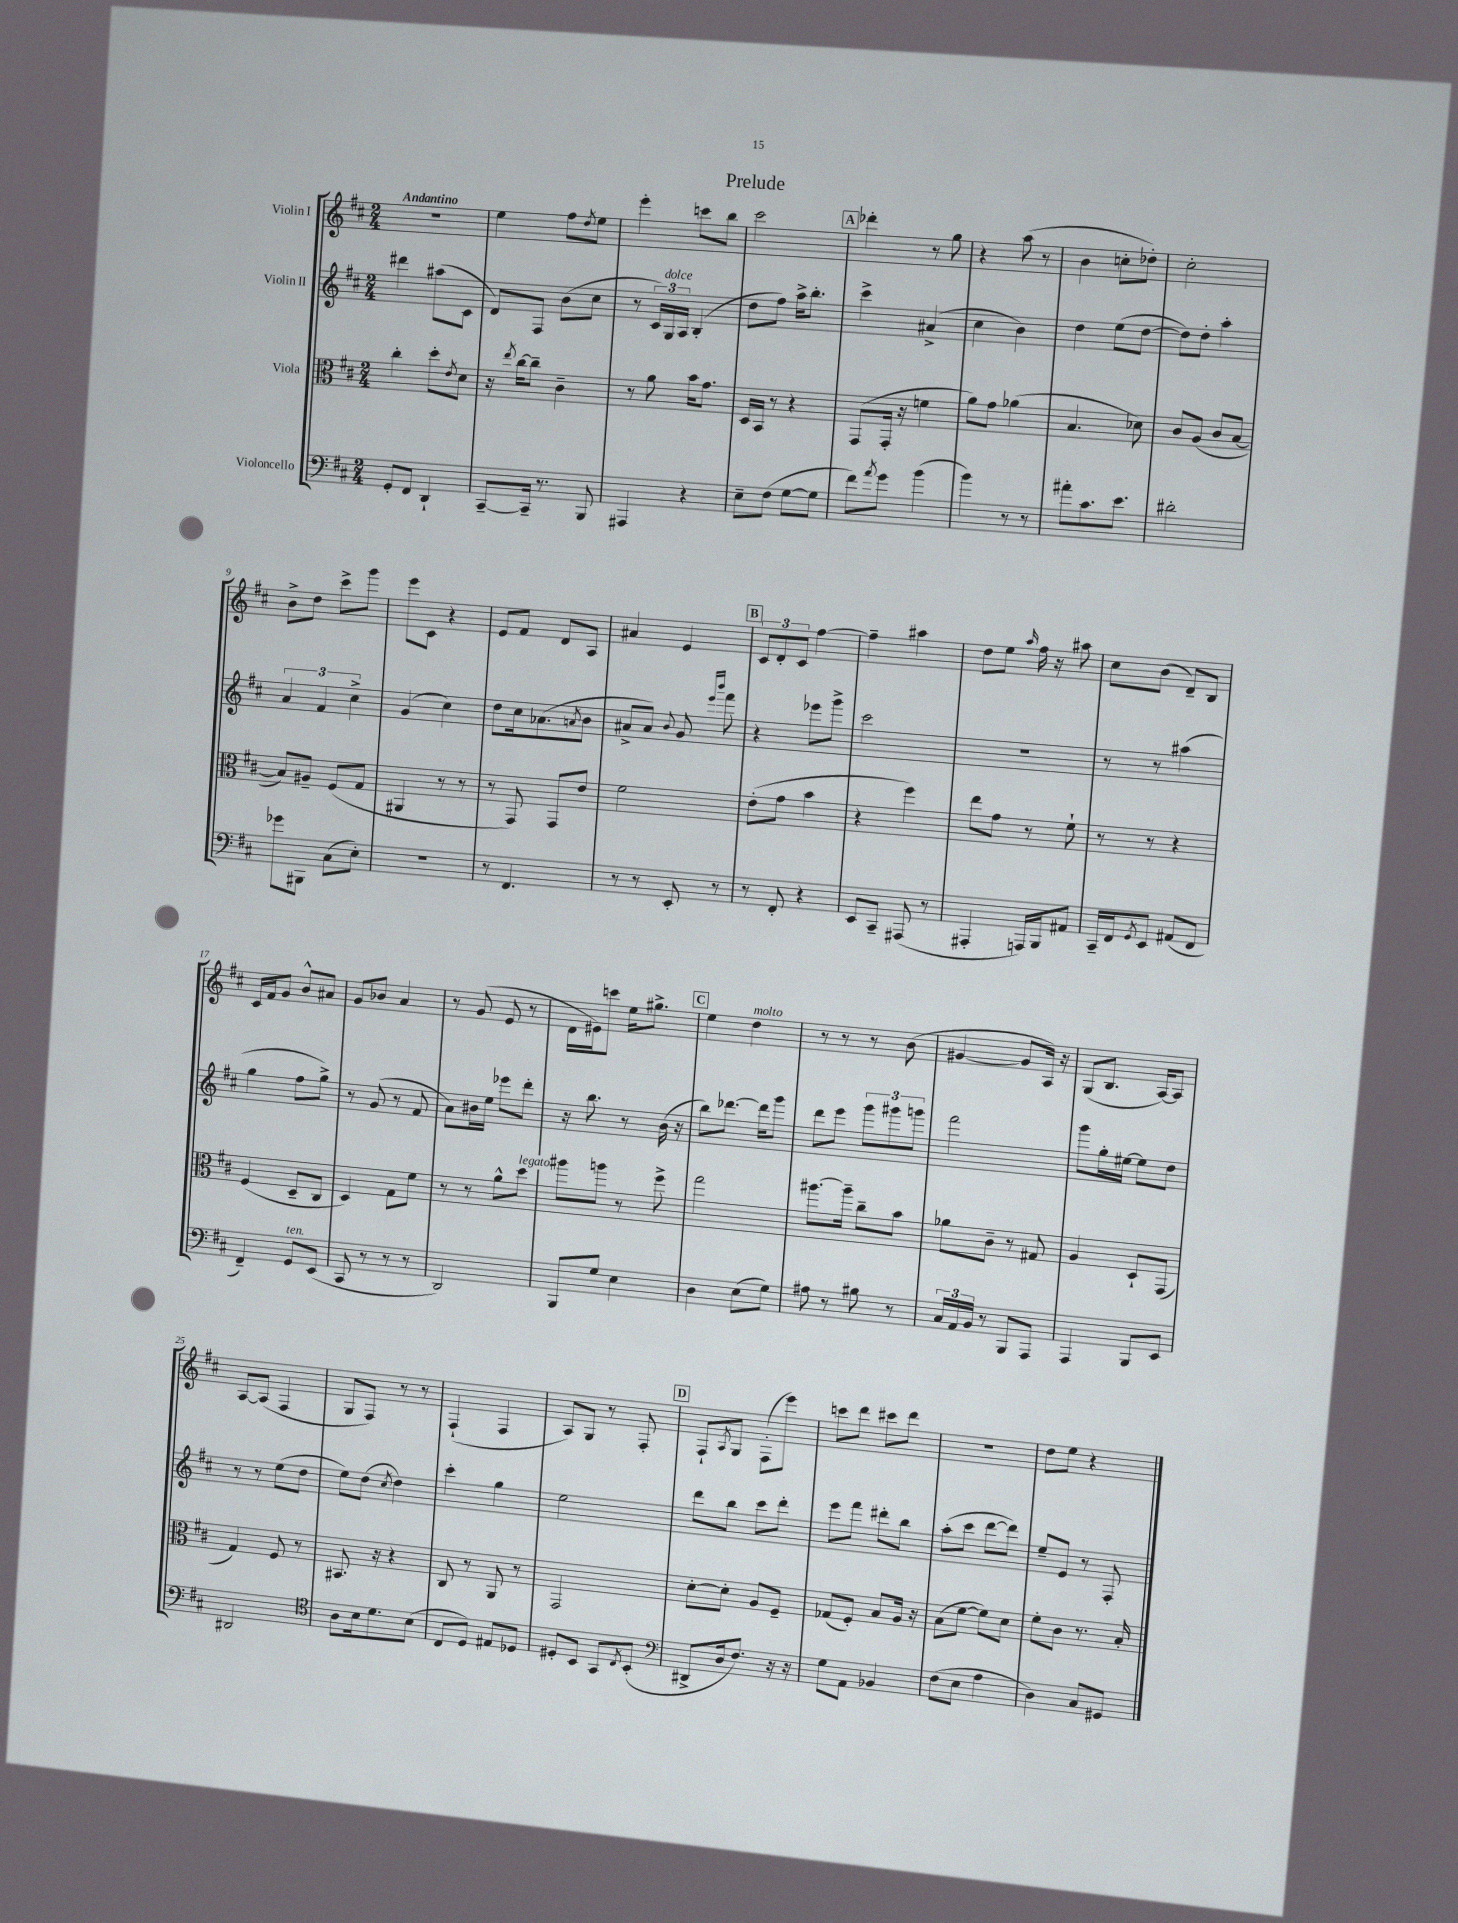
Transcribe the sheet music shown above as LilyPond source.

\header { title = "Prelude" }
<<
\new StaffGroup <<
\new Staff = "s0" \with { instrumentName = "Violin I" } {
    \clef treble \key d \major \numericTimeSignature \time 2/4 \tempo "Andantino"
    R2 |
    e''4 fis''8 \acciaccatura { d''8 } e''8 |
    e'''4-. c'''8 b''8 |
    cis'''2 |
    \mark \markup { \box "A" } des'''4-. r8 g''8 |
    r4 a''8( r8 |
    b'4 c''8-. des''8-.) |
    cis''2-. |
    b'8-> d''8 cis'''8-> g'''8 |
    e'''8 cis'8 r4 |
    e'8 fis'8 d'8 a8 |
    ais'4 e'4 |
    \mark \markup { \box "B" } \tuplet 3/2 { cis'8 d'8-. cis'8 } fis''4~ |
    fis''4-- ais''4 |
    d''8 e''8 \grace { a''16 } fis''16 r16 ais''8 |
    cis''8 b'8( d'8--) b8 |
    cis'16 fis'16 g'8 b'8-^ ais'8 |
    g'8 bes'8 a'4 |
    r8 g'8( e'8 r8 |
    d'16 eis'16) c'''8 e''16 gis''8.-> |
    \mark \markup { \box "C" } e''4 d''4^\markup { \italic "molto" } |
    r8 r8 r8 b'8( |
    gis'4~ gis'8 a16) r16 |
    g8( b8. a16~) a8 |
    a8~ a8( fis4 |
    g8 fis8) r8 r8 |
    fis4-!( fis4 |
    a8) g8 r8 fis8-. |
    \mark \markup { \box "D" } fis8-! \acciaccatura { a8 } g8 fis8-.( e'''8) |
    c'''8 d'''8 cis'''8 d'''8 |
    R2 |
    d''8 e''8 r4 \bar "|." |
}
\new Staff = "s1" \with { instrumentName = "Violin II" } {
    \clef treble \key d \major \numericTimeSignature \time 2/4
    dis'''4 ais''8( cis'8 |
    d'8) fis8 b'8( cis''8 |
    r8 \tuplet 3/2 { cis'16) g16^\markup { \italic "dolce" } a16 } b4-.( |
    d''8 fis''8) a''16-> b''8.-. |
    \mark \markup { \box "A" } cis'''4-> ais'4->( |
    cis''4 b'4) |
    d''4 e''8( d''8~ |
    d''8) d''8-. a''4-. |
    \tuplet 3/2 { a'4 fis'4 cis''4-> } |
    g'4( cis''4) |
    d''8 cis''16 aes'8.( \acciaccatura { a'8 } b'8 |
    ais'8-> ais'8) \appoggiatura { b'8 } g'8 \grace { e'''16 b'''16 } fis'''8 |
    \mark \markup { \box "B" } r4 ees'''8 g'''8-> |
    cis'''2 |
    r2 |
    r8 r8 ais''4( |
    g''4 fis''8 g''8->) |
    r8 g'8( r8 fis'8 |
    a'8) bis'16 e''16 ees'''8 d'''8-. |
    r16 b''8. r8 b'16( r16 |
    \mark \markup { \box "C" } b''8) des'''8.~ des'''16 g'''8 |
    d'''8 e'''8 \tuplet 3/2 { g'''8 gis'''8 g'''8 } |
    fis'''2 |
    g'''8 g''16-. eis''16~ eis''8 d''8 |
    r8 r8 e''8( d''8 |
    e''8) d''8( \acciaccatura { cis''8 } d''4) |
    cis'''4-. g''4 |
    e''2 |
    \mark \markup { \box "D" } d'''8 b''8 cis'''8 d'''8-. |
    e'''8 fis'''8 dis'''8-. b''8 |
    a''8-.( cis'''8 d'''8~ d'''8) |
    e''8-- e'8 r8 fis8-. \bar "|." |
}
\new Staff = "s2" \with { instrumentName = "Viola" } {
    \clef alto \key d \major \numericTimeSignature \time 2/4
    cis''4-. d''8-. \acciaccatura { e'8 } d'8 |
    r16 \acciaccatura { e''8 } cis''16~ cis''8-- cis'4-- |
    r8 a'8 b'16 g'8. |
    d16 b,16 r8 r4 |
    \mark \markup { \box "A" } g,8( g,16-. r16 f'4 |
    a'8) g'8 aes'4( |
    b4. des'8) |
    cis'8 a8( cis'8 b8~ |
    b8) ais8-- fis8( g8 |
    ais,4 r8 r8 |
    r8 g,8) g,8 e'8 |
    fis'2 |
    \mark \markup { \box "B" } e'8-.( g'8 b'4 |
    r4 fis''4) |
    e''8 g'8 r8 fis'8-! |
    r8 r8 r4 |
    fis4( d8-- cis8 |
    d4) g8 fis'8 |
    r8 r8 a'8-^ d''8^\markup { \italic "legato" } |
    ais''8 a''8 r8 fis''8-> |
    \mark \markup { \box "C" } g''2 |
    ais''8.~ ais''16-- cis''8-- b'8 |
    aes'8 cis'8-- r8 gis8 |
    a4 d8-! g,8( |
    g4) fis8 r8 |
    bis,8. r16 r4 |
    cis8 r8 a,8 r8 |
    g,2 |
    \mark \markup { \box "D" } d'8~-. d'8-. a8 fis8-- |
    ges8( fis8-.) b8 a16 r16 |
    b8( fis'8~ fis'8) d'8 |
    fis'8-. cis'8 r8. b16-. \bar "|." |
}
\new Staff = "s3" \with { instrumentName = "Violoncello" } {
    \clef bass \key d \major \numericTimeSignature \time 2/4
    g,8-. fis,8 d,4-! |
    cis,8~-- cis,16-- r8. b,,8 |
    ais,,4 r4 |
    e8-- fis8( g8~ g8 |
    \mark \markup { \box "A" } fis'8) \acciaccatura { a'8 } g'8 b'4( |
    b'4) r8 r8 |
    ais'8-. cis'8. e'8. |
    dis'2-. |
    ges'8 bis,,8 cis8( e8-.) |
    r2 |
    r8 fis,4. |
    r8 r8 e,8-. r8 |
    \mark \markup { \box "B" } r8 fis,8-. r4 |
    e,8 cis,8-- ais,,8( r8 |
    ais,,4-. a,,16) b,,16 ais,8 |
    cis,16-- fis,16 \acciaccatura { g,8 } e,8 ais,8( fis,8 |
    fis,4--) g,8^\markup { \italic "ten." } e,8( |
    cis,8 r8 r8 r8 |
    d,2) |
    b,,8 g8 e4 |
    \mark \markup { \box "C" } d4 e8( g8) |
    ais8 r8 bis8 r8 |
    \tuplet 3/2 { cis16 a,16 b,16 } r8 b,,8 a,,8 |
    a,,4 b,,8 e,8 |
    dis,2 |
    \clef tenor a8 b16 d'8. b8( |
    cis8 d8) eis8 des8 |
    dis8-. b,8 g,8 \acciaccatura { cis8 } b,8-.( |
    \mark \markup { \box "D" } \clef bass dis,8-> d16 fis8.) r16 r16 |
    g8 a,8 bes,4 |
    fis8( e8 a4 |
    d4) cis8 gis,8 \bar "|." |
}
>>
>>
